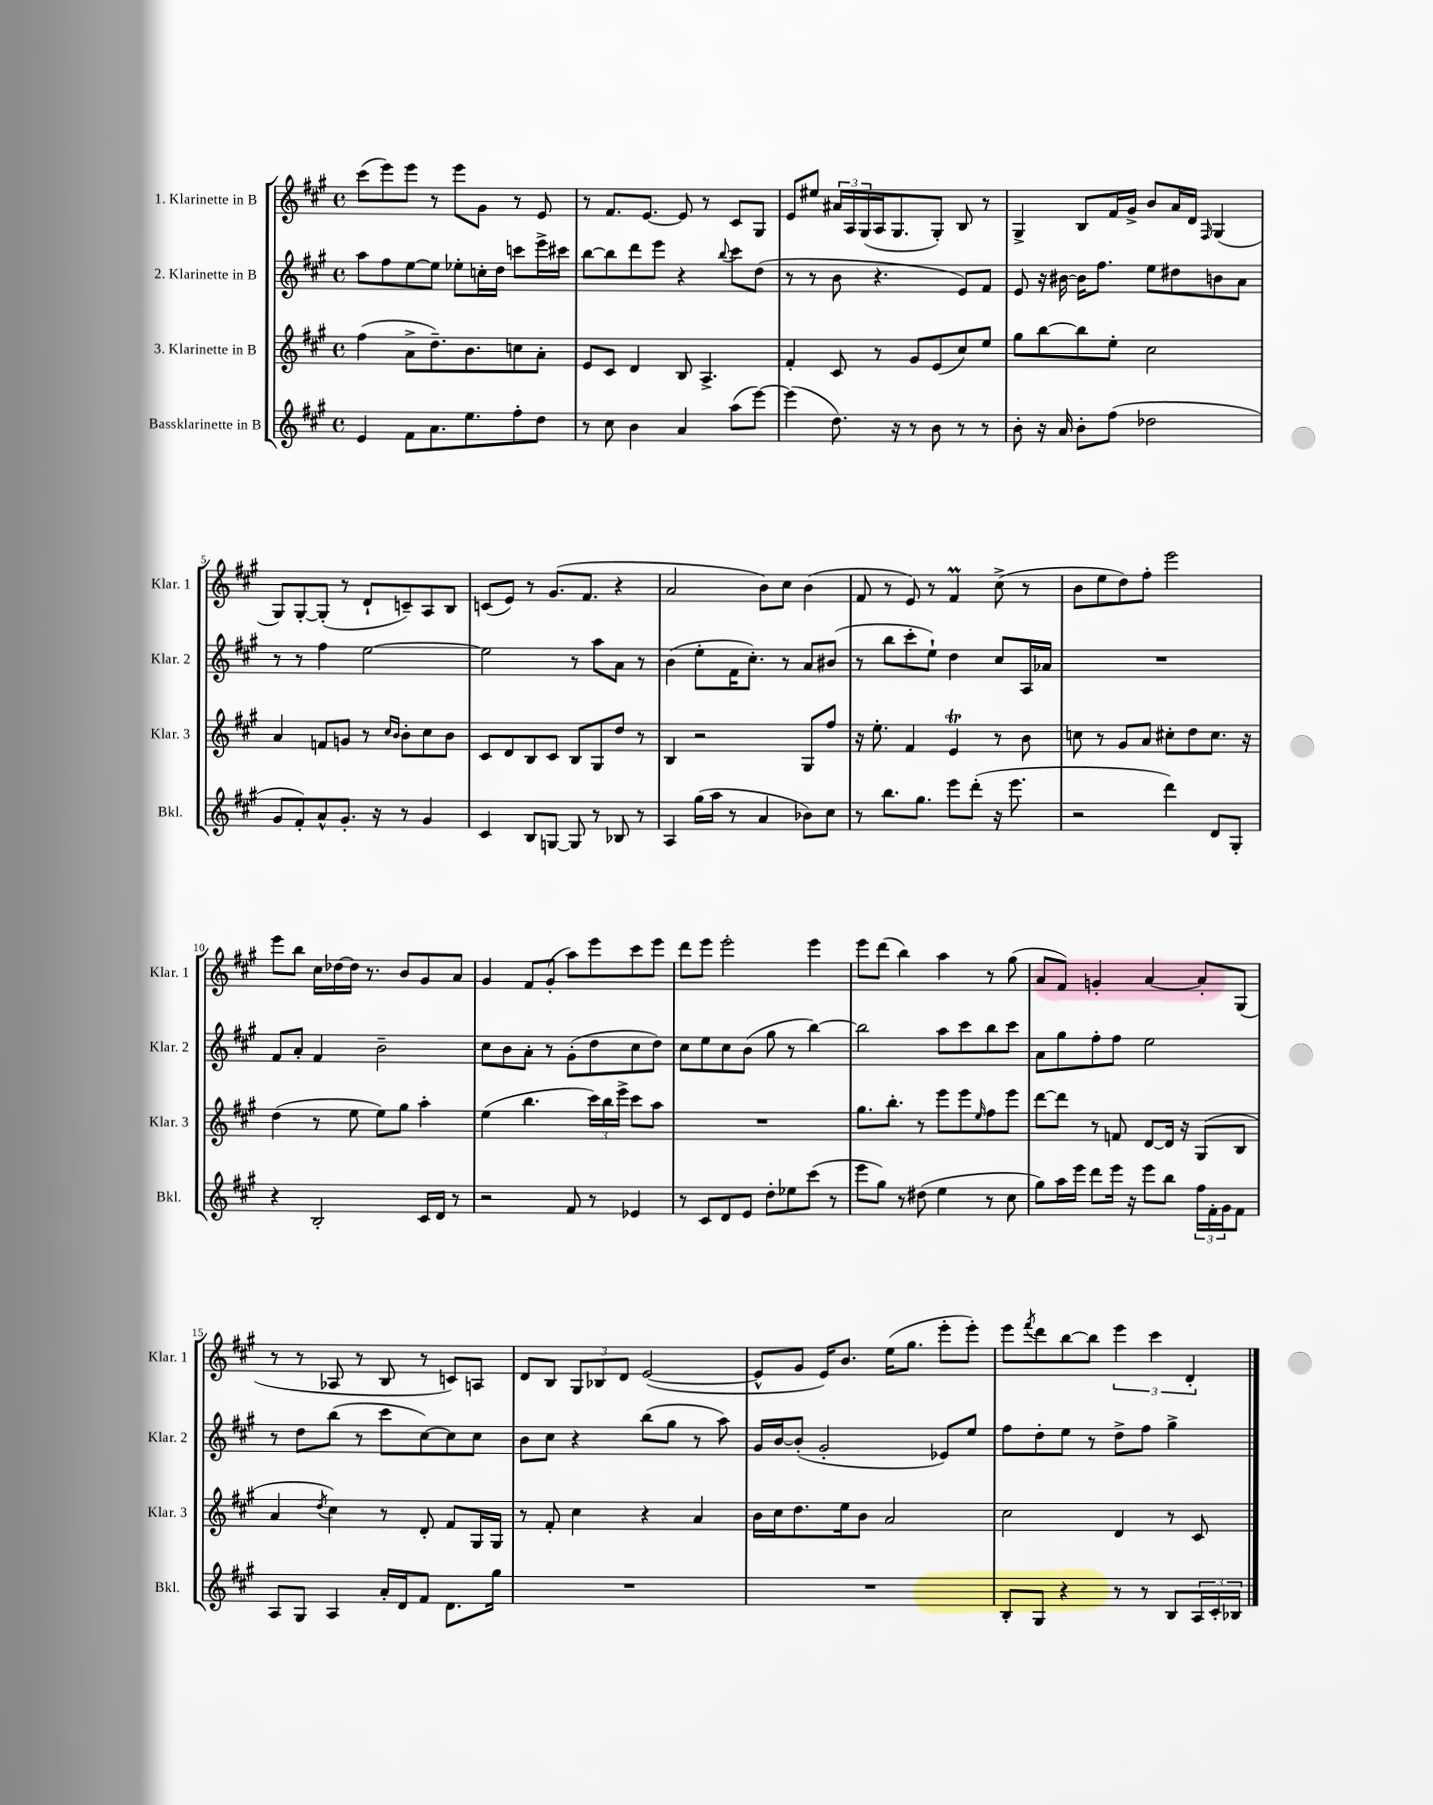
<<
\new StaffGroup <<
\new Staff = "s0" \with { instrumentName = "1. Klarinette in B" shortInstrumentName = "Klar. 1" } {
    \clef treble \key a \major \defaultTimeSignature \time 4/4
    cis'''8( e'''8) e'''8 r8 e'''8 gis'8 r8 e'8 |
    r8 fis'8. e'8.~ e'8 r8 cis'8 gis8 |
    e'8 eis''8 \tuplet 3/2 { ais'16 a16 gis16( } a16 gis8. gis8-.) b8 r8 |
    gis4-> b8 fis'16 gis'16-> b'8 a'16 d'16 \grace { fis16 } gis4( |
    gis8) gis8~-. gis8-.( r8 d'8-! c'8--) a8 b8 |
    c'8( e'8) r8 gis'8.( fis'8. r4 |
    a'2 b'8) cis''8 b'4( |
    fis'8 r8 e'8) r8 fis'4\prall cis''8->( r8 |
    b'8 e''8 d''8) fis''8-. e'''2 |
    e'''8 b''8 cis''16 des''16~ des''16 r8. b'8 gis'8 a'8 |
    gis'4 fis'8 gis'8-.( a''8) e'''8 cis'''8 e'''8 |
    d'''8 e'''8 e'''2-. e'''4 |
    e'''8 d'''8( b''4) a''4 r8 gis''8( |
    a'8 fis'8) g'4-. a'4~ a'8-. gis8( |
    r8 r8 aes8 r8 b8 r8 c'8) a8 |
    d'8 b8 \tuplet 3/2 { gis8 bes8 d'8 } e'2~( |
    e'8-^ gis'8 e'16) b'8. e''16( gis''8. e'''8-. e'''8-.) |
    e'''8 \acciaccatura { fis'''8 } d'''8 b''8~ b''8 \tuplet 3/2 { e'''4 cis'''4 d'4-. } \bar "|." |
}
\new Staff = "s1" \with { instrumentName = "2. Klarinette in B" shortInstrumentName = "Klar. 2" } {
    \clef treble \key a \major \defaultTimeSignature \time 4/4
    a''8 fis''8 e''8~ e''8 ees''8-. c''16-. d''16 c'''8 e'''16-> cis'''16 |
    b''8~ b''8 d'''8 e'''8 r4 \appoggiatura { b''8 } cis'''8 d''8( |
    r8 r8 b'8 r4. e'8) fis'8 |
    e'8 r16 bis'16~ bis'16 fis''8. e''8 dis''8 b'8 a'8 |
    r8 r8 fis''4 e''2~ |
    e''2 r8 a''8 a'8 r8 |
    b'4( e''8-. fis'16 cis''8.-.) r8 a'8 bis'8( |
    r8 b''8 cis'''8-. e''8-!) d''4 cis''8 a16 aes'16 |
    R1 |
    fis'8 a'8-. fis'4 b'2-- |
    cis''8 b'8 a'8-. r8 gis'8-.( d''8 cis''8 d''8) |
    cis''8 e''8 cis''8 b'8( gis''8 r8 b''4~) |
    b''2 a''8 cis'''8 b''8 cis'''8 |
    a'8 gis''8 fis''8-. fis''8 e''2 |
    r8 d''8 b''8( r8 cis'''8 cis''8~) cis''8 cis''8 |
    b'8 cis''8 r4 b''8( gis''8 r8 a''8) |
    gis'16 b'16~ b'8-.( gis'2-. ees'8) e''8 |
    fis''8 d''8-. e''8 r8 d''8-> fis''8 gis''4-> \bar "|." |
}
\new Staff = "s2" \with { instrumentName = "3. Klarinette in B" shortInstrumentName = "Klar. 3" } {
    \clef treble \key a \major \defaultTimeSignature \time 4/4
    fis''4( a'8-> d''8.--) b'8. c''8 a'8-. |
    e'8 cis'8 d'4 b8 a4.-> |
    fis'4-. cis'8 r8 gis'8 e'8( cis''8) e''8 |
    gis''8 b''8~ b''8 e''8-. cis''2 |
    a'4 f'8 g'8 r8 \grace { cis''16 b'16 } b'8-. cis''8 b'8 |
    cis'8 d'8 b8 cis'8 b8 gis8 d''8 r8 |
    b4 r2 gis8 fis''8 |
    r16 e''8.-. fis'4 e'4\trill r8 b'8 |
    c''8 r8 gis'8 a'8 cis''8-. d''8 cis''8. r16 |
    d''4( r8 e''8 e''8) gis''8 a''4-. |
    e''4( b''4. \tuplet 3/2 { cis'''16) b''16 e'''16-> } cis'''8 a''8 |
    R1 |
    gis''8. b''8.-. r8 e'''8 e'''8 \grace { e''16 } fis''8 e'''8 |
    d'''8~ d'''8 r8 f'8 d'8~ d'16 r16 gis8( b8 |
    a'4 \acciaccatura { d''8 } cis''4) r8 d'8-. fis'8 gis16 gis16 |
    r8 fis'8-. cis''4 r4 a'4 |
    b'16 cis''16 d''8. e''16 b'8 a'2 |
    cis''2 d'4 r8 cis'8 \bar "|." |
}
\new Staff = "s3" \with { instrumentName = "Bassklarinette in B" shortInstrumentName = "Bkl." } {
    \clef treble \key a \major \defaultTimeSignature \time 4/4
    e'4 fis'8 a'8. e''8. fis''8-. d''8 |
    r8 cis''8 b'4 a'4 a''8( e'''8~) |
    e'''4( d''8.) r16 r8 b'8 r8 r8 |
    b'8-. r16 a'16 b'8-. fis''8( des''2 |
    gis'8 fis'8-.) a'8-^ gis'8.-. r16 r8 gis'4 |
    cis'4 b8 g8~ g8 r8 bes8 r8 |
    a4 gis''16( a''16 r8 a'4 bes'8) cis''8 |
    r8 b''8. gis''8. e'''8 d'''8-.( r16 e'''8. |
    r2 d'''4) d'8 gis8-. |
    r4 b2-. cis'16 d'16 r8 |
    r2 fis'8 r8 ees'4 |
    r8 cis'8 d'8 e'8 d''8-. ees''8 cis'''8( r8 |
    e'''8 gis''8) r8 dis''8( e''4 r8 cis''8 |
    gis''8) a''16 e'''16 d'''8 e'''16 r16 e'''8 b''8 \tuplet 3/2 { fis''16 fis'16-. gis'16 } fis'8 |
    a8 gis8 a4 a'16-. d'16 fis'8 d'8. gis''16 |
    R1 |
    R1 |
    b8-. gis8 r4 r8 r8 b8 \tuplet 3/2 { a16 cis'16-. bes16 } \bar "|." |
}
>>
>>
